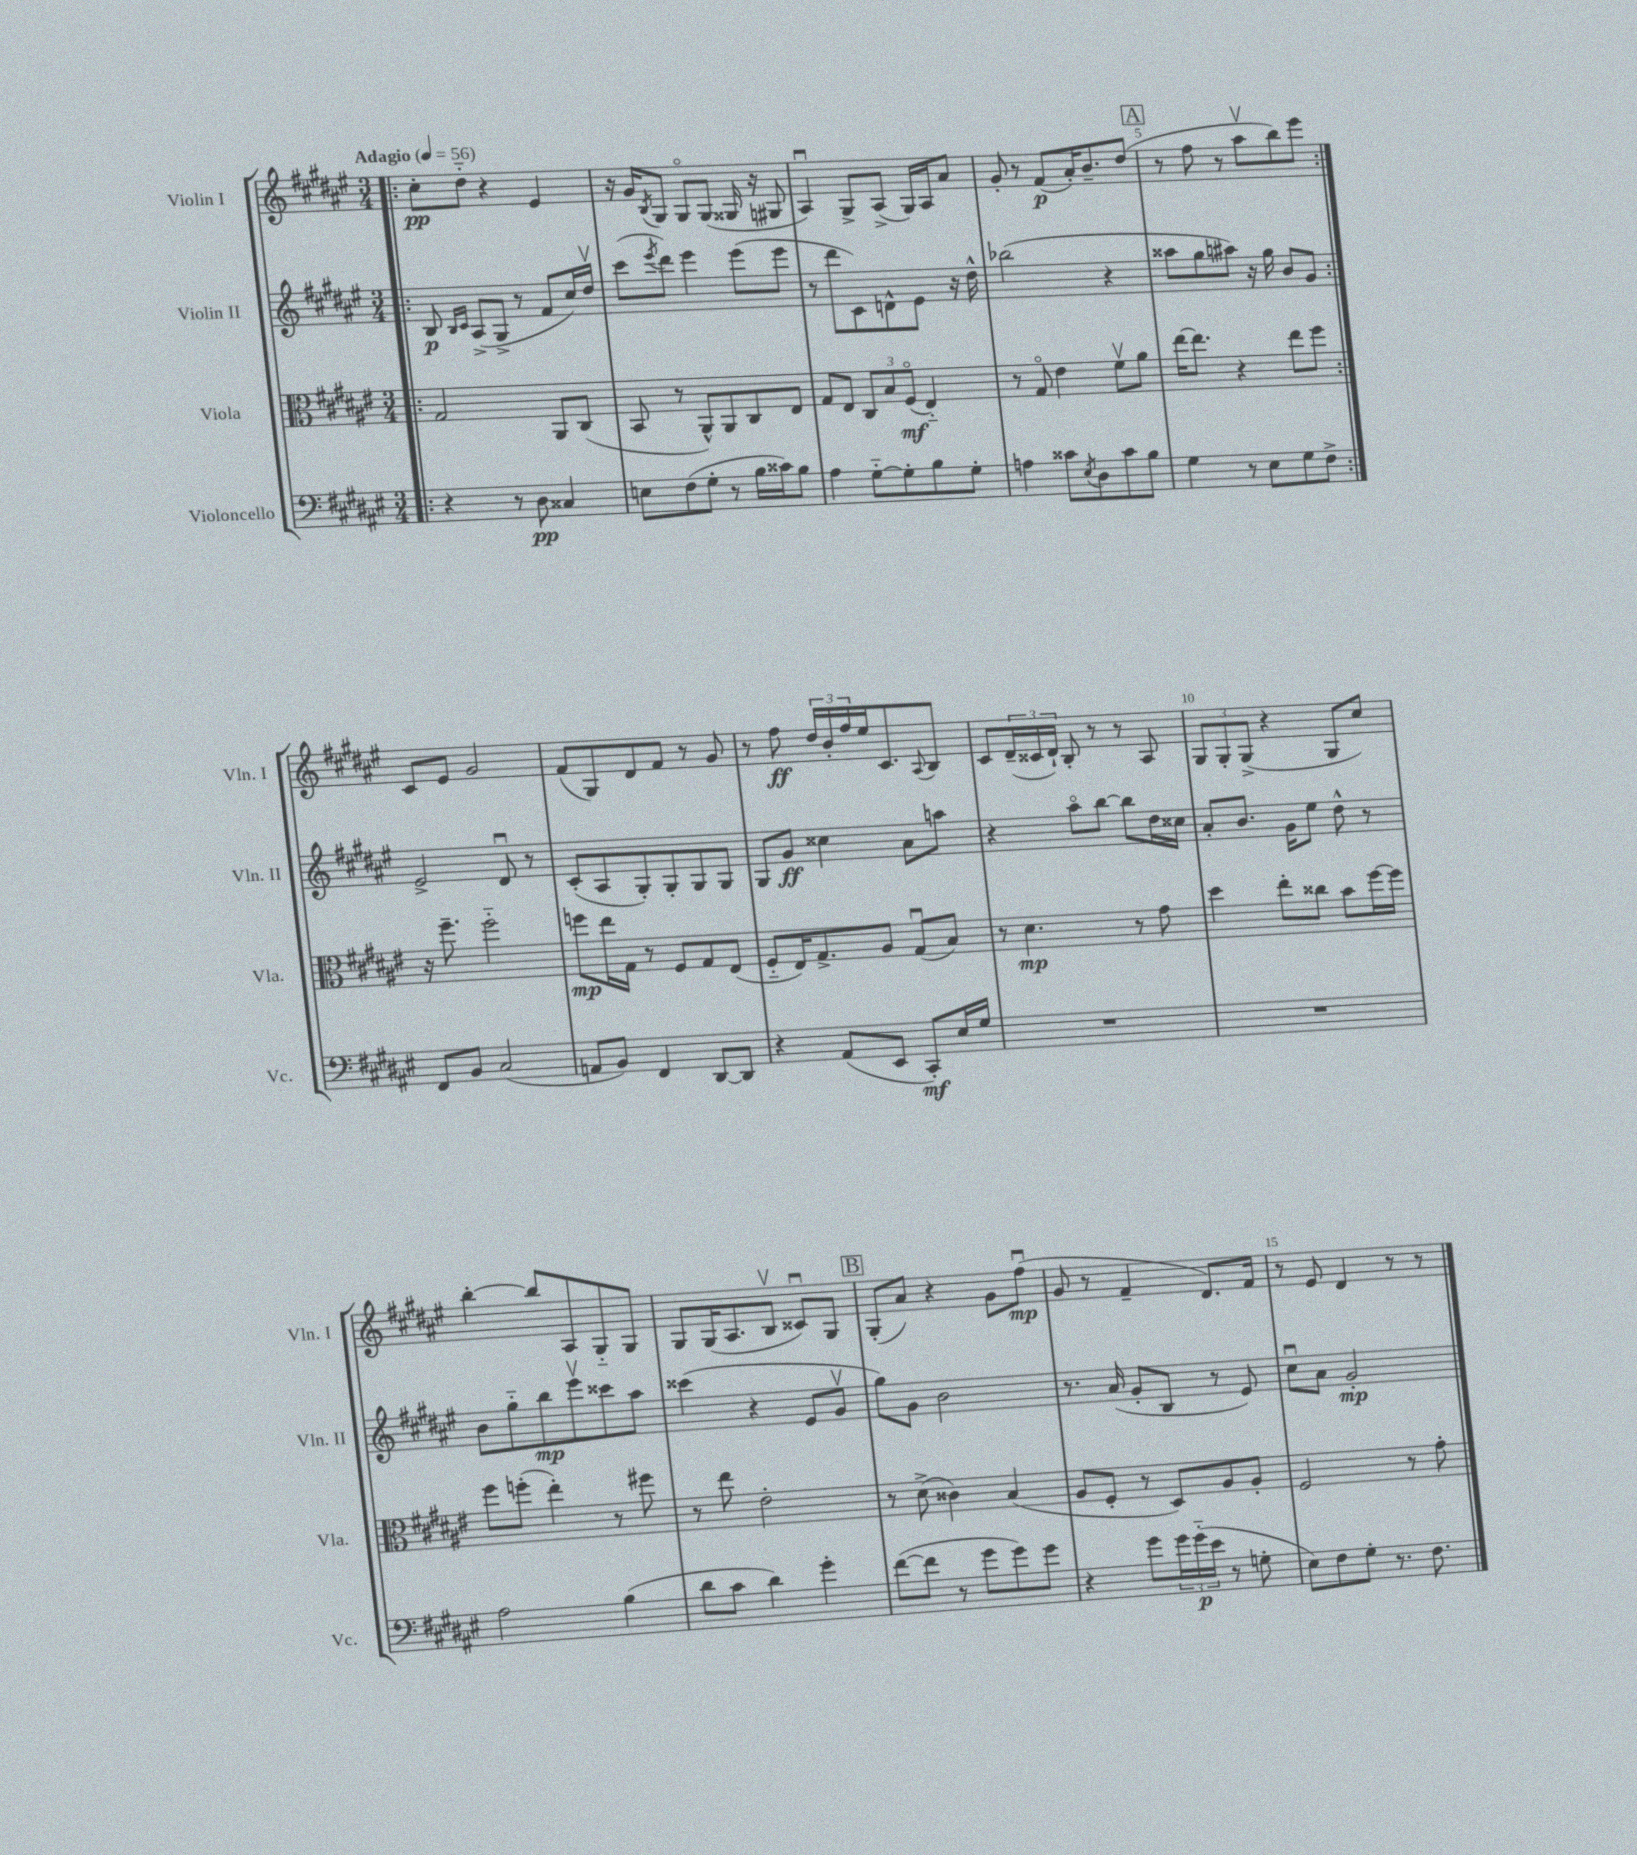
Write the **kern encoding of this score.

**kern	**kern	**kern	**kern
*staff4	*staff3	*staff2	*staff1
*clefF4	*clefC3	*clefG2	*clefG2
*k[f#c#g#d#a#e#]	*k[f#c#g#d#a#e#]	*k[f#c#g#d#a#e#]	*k[f#c#g#d#a#e#]
*M3/4	*M3/4	*M3/4	*M3/4
*MM56	*MM56	*MM56	*MM56
=!|:	=!|:	=!|:	=!|:
4r	2G#	8B	8cc#'
.	.	16qqB	.
.	.	16qqc#	.
.	.	(8A#^	8dd#'~
8r	.	8G#^	4r
8D#	.	8r	.
4C##	8AA#	8f#	4e#
.	(8C#	16cc#)	.
.	.	16dd#v	.
=	=	=	=
8E	8BB	(8ccc#	16r
.	.	.	16g#
.	.	8qeee#	8qB
(8F#	8r	8ddd#)	8G#
8G#'	8AA#^^)	4eee#	8G#o
8r	8AA#	.	(8G#
16B	8C#	(8eee#	16G##
16c##)	.	.	16r
8B	8E#	8eee#	8G#
=	=	=	=
4A#	8G#	8r	4A#u)
.	8E#	8ddd#	.
[8G#'~	12C#	8c#)	8G#^
.	12B	.	.
8G#']	.	8d^^	(8A#^
.	(12F#o	.	.
8B	4E#'~)	8e#	16G#)
.	.	.	16A#
8G#'	.	16r	8a#
.	.	16dd#^^	.
=	=	=	=
4A	8r	(2bb-	8g#'
.	8G#o	.	8r
8c##	4e#	.	(8f#
8qE#	.	.	.
8D#	.	.	16a#')
.	.	.	8.b~
8c##	8f#v	4r	.
8B	8a#	.	(8dd#
=	=	=	=
4G#	[16ee#	8aa##	8r
.	8.ee#]	.	.
.	.	8gg#	8ff#
8r	4r	8aa#)	8r
8E#	.	16r	8aa#v
.	.	16gg#	.
8G#	8ee#	8b	8bb)
8F#^	8ff#	8g#	8eee#
=:|!	=:|!	=:|!	=:|!
8FF#	16r	2e#^	8c#
.	8.ff#~	.	.
8BB	.	.	8e#
(2C#	2ff#'~	.	2g#
.	.	8d#u	.
.	.	8r	.
=	=	=	=
8AA	8ff	(8c#'	(8f#
8BB)	16ee#	8A#	8G#)
.	16G#	.	.
4FF#	8r	8G#')	8d#
.	8F#	8G#'	8f#
[8DD#	8G#	8G#	8r
8DD#]	(8E#	8G#	8g#
=	=	=	=
4r	8F#'~	8G#	8r
.	16E#)	8g#	8ff#
.	8.G#^	.	.
(8AA#	.	4cc##	24dd#
.	.	.	24b'
.	.	.	24ff#
8EE#	8A#	.	16ee#
.	.	.	8.c#
8CC#')	(8G#u	8a#	.
.	.	.	8qqA#
16E#	8B)	8aa	8B
16G#	.	.	.
=	=	=	=
2.r	8r	4r	8c#
.	4.d#	.	(24d#~
.	.	.	24c##
.	.	.	24d#`)
.	.	8aa#o	8B'
.	.	[8bb	8r
.	8r	8bb]	8r
.	8g#	16dd#	8A#
.	.	16cc##	.
=	=	=	=
2.r	4dd#	8a#'	12G#
.	.	.	12G#'
.	.	8.b	.
.	.	.	(12G#^
.	8ee#'	.	4r
.	.	16g#	.
.	8cc##	8ee#	.
.	8b	8dd#^^	8G#
.	[16ff#	8r	8cc#)
.	16ff#]	.	.
=	=	=	=
2A#	8ff#	8b	[4bb'
.	(8ff'	8gg#'~	.
.	4ee#')	8bb	8bb]
.	.	8eee#v	8A#
(4B	8r	8ccc##	8G#'~
.	8ff#	8aa#	8G#
=	=	=	=
8d#	8r	(4ccc##	8G#
8c#	8ee#	.	(16G#
.	.	.	8.A#
4d#)	2e#'	4r	.
.	.	.	8Bv
4g#'	.	8e#	8c##u)
.	.	8g#v	8G#
=	=	=	=
([8f#	8r	8gg#)	(8G#'
8f#]	(8d#^	8g#	8a#)
8r	4c##)	2b	4r
8g#	.	.	.
8g#)	(4B	.	8g#
8g#	.	.	(8ff#u
=	=	=	=
4r	8A#	8.r	8g#
.	8F#'	.	8r
.	.	(16a#	.
8g#	8r	8g#'	4f#~
24g#	8D#)	8B	.
(24g#'~	.	.	.
24e#	.	.	.
8r	8A#	8r	8.d#)
8G'	8A#'	8e#)	.
.	.	.	16f#
=	=	=	=
8E#)	2F#	8cc#u	8r
8F#	.	8a#	8e#
8G#'	.	2g#'	4d#
8.r	.	.	.
.	8r	.	8r
8.F#	.	.	.
.	8g#'	.	8r
==	==	==	==
*-	*-	*-	*-
